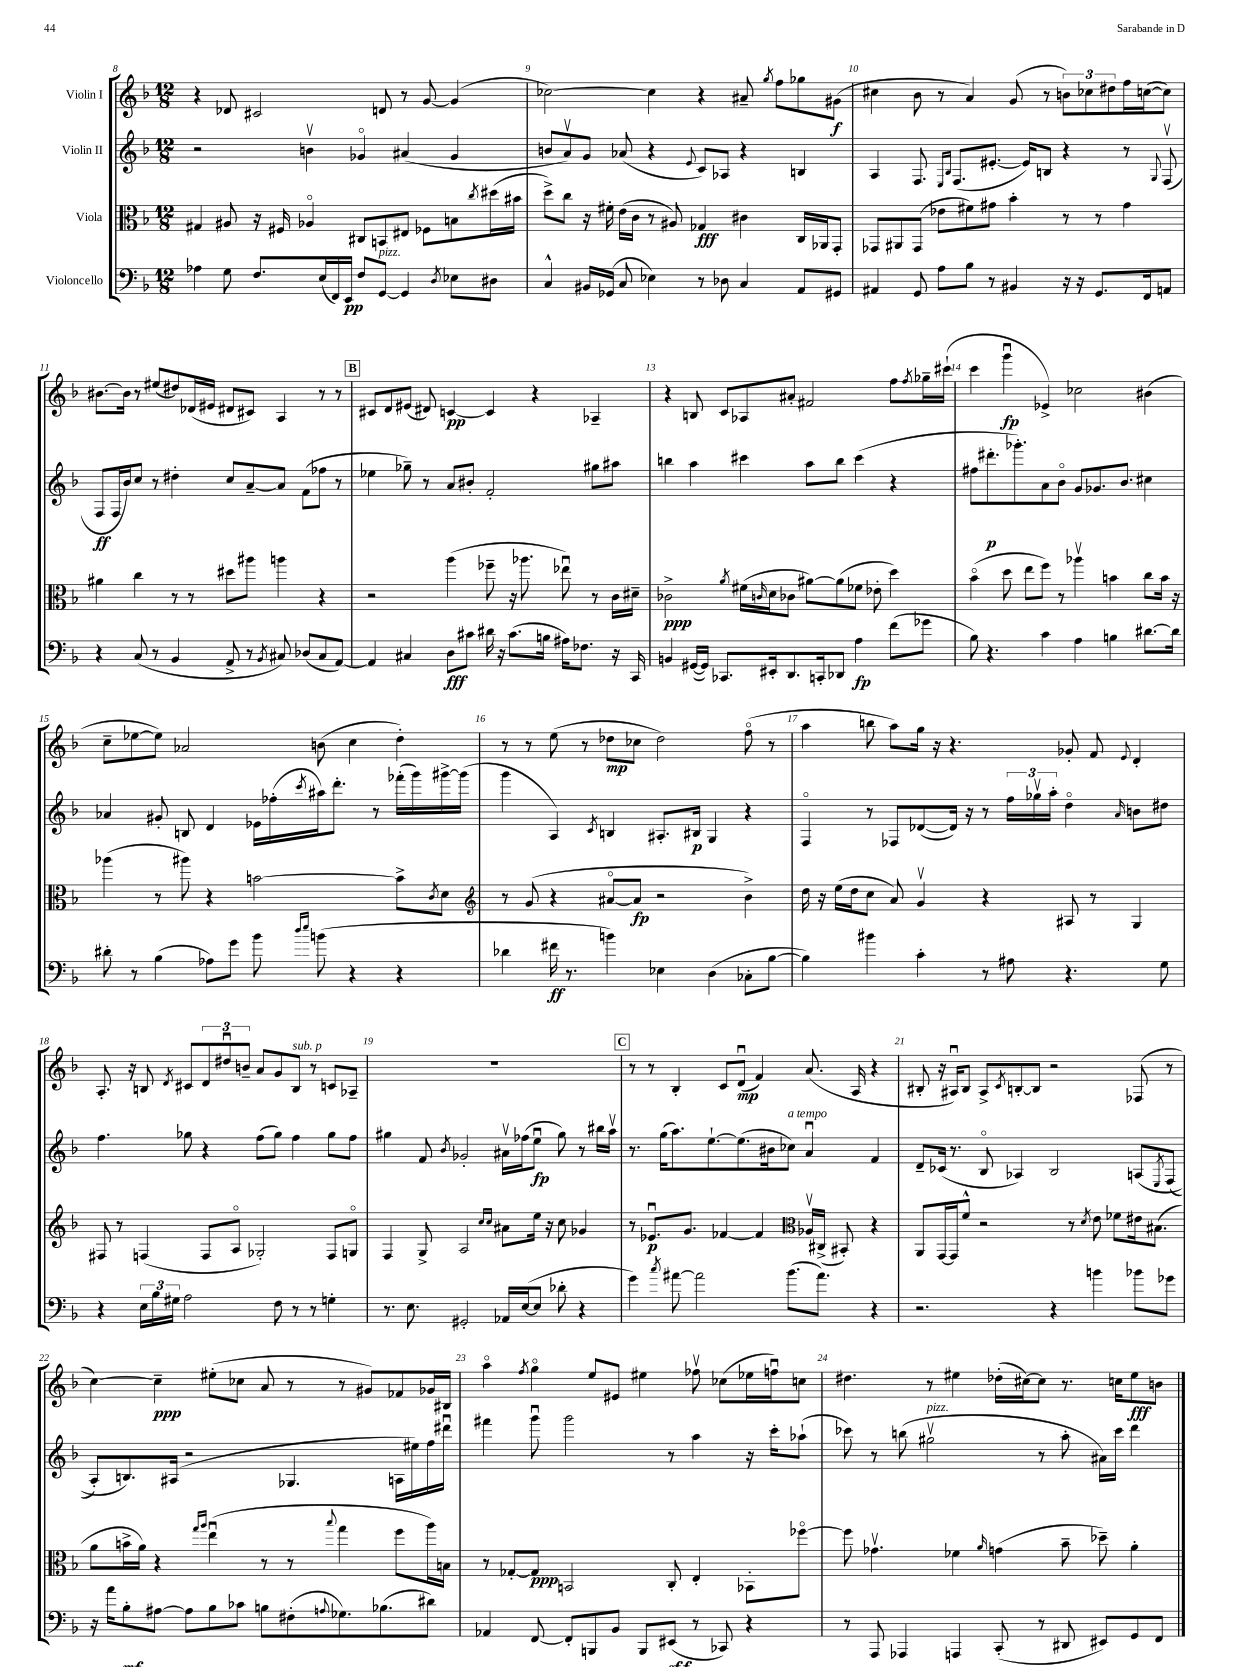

**kern	**dynam	**kern	**dynam	**kern	**dynam	**kern	**dynam
*part4	*part4	*part3	*part3	*part2	*part2	*part1	*part1
*staff4	*staff4	*staff3	*staff3	*staff2	*staff2	*staff1	*staff1
*I"Violoncello	*	*I"Viola	*	*I"Violin II	*	*I"Violin I	*
*clefF4	*	*clefC3	*	*clefG2	*	*clefG2	*
*k[b-]	*	*k[b-]	*	*k[b-]	*	*k[b-]	*
*M12/8	*	*M12/8	*	*M12/8	*	*M12/8	*
=8	=8	=8	=8	=8	=8	=8	=8
4A-X\	.	4G#X/	.	2r	.	4r	.
8G\	.	8A#X/	.	.	.	8d-X/	.
8.F/L	.	16r	.	.	.	2c#X/	.
.	.	16F#X/	.	.	.	.	.
.	.	4A-X/	.	4bnv\	.	.	.
(16E/L	.	.	.	.	.	.	.
16FF/)	.	.	.	.	.	.	.
16EE/JJ	pp	.	.	.	.	.	.
8F/L	.	8C#X/L	.	4g-X/	.	.	.
!LO:TX:a:i:t=pizz.	!	!	!	!	!	!	!
[8GG/J	.	8BBn/	.	.	.	8dn/	.
4GG/]	.	8E#X/J	.	(4a#X/	.	8r	.
.	.	8F-X\L	.	.	.	[8g/	.
8qD/	.	.	.	.	.	.	.
8E-X\L	.	8Bn\	.	4g-/	.	(4g/]	.
.	.	8qcc/	.	.	.	.	.
8D#X\J	.	(16dd#X\L	.	.	.	.	.
.	.	16b#X\JJ	.	.	.	.	.
=9	=9	=9	=9	=9	=9	=9	=9
4C^^/	.	8dd^\L)	.	8bn/L	.	[2cc-X\)	.
.	.	8cc\J	.	8av/)	.	.	.
16BB#X/LL	.	16r	.	8g/J	.	.	.
(16GG-X/JJ	.	16f#X'\	.	.	.	.	.
8C/	.	(16e\LL	.	(8a-X/	.	.	.
.	.	16c\JJ	.	.	.	.	.
4E-X\)	.	8r	.	4r	.	4cc-\]	.
.	.	8A#X/)	.	.	.	.	.
.	.	.	.	8qqe/	.	.	.
8r	.	4G-X/	fff	8c/L)	.	4r	.
8D-X\	.	.	.	8A-X/J	.	.	.
4C/	.	4c#X\	.	4r	.	8a#X~/	.
.	.	.	.	.	.	8qgg/	.
.	.	.	.	.	.	8ff\L	.
8AA/L	.	16C/LL	.	4Bn/	.	8gg-X\	.
.	.	16AA-X/J	.	.	.	.	.
8GG#X/J	.	8GG'/J	.	.	.	(8g#X\J	f
=10	=10	=10	=10	=10	=10	=10	=10
4AA#X/	.	8GG-X/L	.	4A/	.	4cc#X\	.
.	.	8AA#X/	.	.	.	.	.
8GG/	.	(8GG-/J	.	8.F/	.	8b-\	.
8A\L	.	8e-X\L	.	.	.	8r	.
.	.	.	.	16qqE/LL	.	.	.
.	.	.	.	16qqB-/JJ	.	.	.
.	.	.	.	(8.F/L	.	.	.
8B-\J	.	8f#X\)	.	.	.	4a/)	.
8r	.	8g#X\J	.	[8.e#X'/J	.	.	.
4BB#X/	.	4b-'\	.	.	.	(8g/	.
.	.	.	.	16e#/KL])	.	.	.
.	.	.	.	8Bn/J	.	8r	.
16r	.	8r	.	4r	.	12bn\L)	.
16r	.	.	.	.	.	.	.
.	.	.	.	.	.	12cc-X\	.
8.GG/L	.	8r	.	.	.	.	.
.	.	.	.	.	.	12dd#X\	.
.	.	4g#\	.	8r	.	16ff\L	.
16FF/k	.	.	.	.	.	([16ccn\J	.
.	.	.	.	8qqG/	.	.	.
8AAn/J	.	.	.	(8Fv/	.	8cc\J])	.
!!LO:LB:g=z
=11	=11	=11	=11	=11	=11	=11	=11
4r	.	4a#X\	.	8F/L	ff	[8.b#X\L	.
.	.	.	.	16F/L	.	.	.
.	.	.	.	16b-/J)	.	16b#\Jk]	.
(8C/	.	4cc\	.	8cc/J	.	8r	.
8r	.	.	.	8r	.	(8ee#X/L	.
4BB-/	.	8r	.	4dd#X'\	.	8dd#X/)	.
.	.	8r	.	.	.	(16d-X/L	.
.	.	.	.	.	.	16e#X/JJ	.
8AA^/	.	8dd#X\L	.	8cc/L	.	8d#X/L	.
8r	.	8aa#X\J	.	[8a~/	.	8c#X/J)	.
8qBB-/	.	.	.	.	.	.	.
8C#X/)	.	4aan\	.	8a/J]	.	4A/	.
(8D-X/L	.	.	.	(8f\L	.	.	.
8C#/	.	4r	.	8ff-X\J	.	8r	.
[8AA/J)	.	.	.	8r	.	8r	.
!!LO:REH:place=s1:t=B
=12	=12	=12	=12	=12	=12	=12	=12
4AA/]	.	2r	.	4ee-X\	.	8c#X/L	.
.	.	.	.	.	.	8d/	.
4C#X/	.	.	.	8gg-X~\)	.	(8e#X/J	.
.	.	.	.	8r	.	8d#X/)	.
8D\L	fff	(4aa\	.	8a/L	.	[4cn/	pp
8c#X\J	.	.	.	8b#X'/J	.	.	.
16d#X\	.	8ff-X~\	.	2f'/	.	4c/]	.
16r	.	.	.	.	.	.	.
(8.c#\L	.	16r	.	.	.	.	.
.	.	8.aa-X\	.	.	.	.	.
.	.	.	.	.	.	4r	.
16Bn\Jk	.	.	.	.	.	.	.
16A#X\KL)	.	8ee-Xu\)	.	.	.	.	.
8.F-X\J	.	.	.	.	.	.	.
.	.	8r	.	8gg#X\L	.	4A-X~/	.
16r	.	16c\LL	.	8aa#X\J	.	.	.
16CC/	.	16d#X~\JJ	.	.	.	.	.
=13	=13	=13	=13	=13	=13	=13	=13
4BBn/	.	2c-X^\	ppp	4bbn\	.	4r	.
([16GG#X/LL	.	.	.	4aa\	.	8Bn/	.
16GG#/JJ])	.	.	.	.	.	.	.
8.CC-X/L	.	.	.	.	.	8c/L	.
.	.	8qa/	.	.	.	.	.
.	.	(16f#X\LL	.	4ccc#X\	.	8A-X/	.
.	.	16qqcn/	.	.	.	.	.
16EE#X'/k	.	16d\J	.	.	.	.	.
8.DD/	.	8c-X\J	.	.	.	8a#X'/J	.
.	.	[8a#X\L)	.	8aa\L	.	2f#X/	.
16CCn'/k	.	.	.	.	.	.	.
8DD-X/J	.	(8a#\]	.	8bb\J	.	.	.
4A\	fp	8f-X\J	.	(4ccc#\	.	.	.
.	.	8e-X'\	.	.	.	.	.
(8f\L	.	4dd\)	.	4r	.	8ff\L	.
.	.	.	.	.	.	8qff/	.
8g-X\J	.	.	.	.	.	16gg-X~\L	.
.	.	.	.	.	.	(16ccc#X`\JJ	.
=14	=14	=14	=14	=14	=14	=14	=14
8B-\)	.	(4b-\	.	8ff#X\L	.	4ccc\	.
4.r	.	.	.	8.ddd#X'\	p	.	.
.	.	8dd\	.	.	.	4gggu\	fp
.	.	.	.	8.ggg-X'\)	.	.	.
.	.	8ee\L	.	.	.	.	.
4c\	.	8ff\J)	.	8a\	.	4e-X^/)	.
.	.	8r	.	8b-\J	.	.	.
4A\	.	4aa-Xv\	.	8g/L	.	2cc-X\	.
.	.	.	.	8.g-X/	.	.	.
4Bn\	.	4bn\	.	.	.	.	.
.	.	.	.	8.b-/J	.	.	.
[8.d#X\L	.	8cc\L	.	4cc#X\	.	(4b#X\	.
.	.	16b\Jk	.	.	.	.	.
16d#\Jk]	.	16r	.	.	.	.	.
!!LO:LB:g=z
=15	=15	=15	=15	=15	=15	=15	=15
8d#X'\	.	(4aa-X\	.	4a-X/	.	8cc~\L	.
8r	.	.	.	.	.	[8ee-X\	.
(4B-\	.	8r	.	8g#X'/	.	8ee-\J])	.
.	.	8aa#X\)	.	8Bn/	.	2a-X/	.
8A-X\L)	.	4r	.	4d/	.	.	.
8g\J	.	.	.	.	.	.	.
8b-\	.	[2bn\	.	16e-X\LL	.	.	.
.	.	.	.	(16ff-X'\	.	.	.
16qqdd/LL	.	.	.	.	.	.	.
16qqee/JJ	.	.	.	8qccc/	.	.	.
(8bn\	.	.	.	16aa#X\J)	.	(8bn\	.
.	.	.	.	8.ddd'\J	.	.	.
4r	.	.	.	.	.	4cc\	.
.	.	.	.	8r	.	.	.
4r	.	8b^\L]	.	(16fff-X'\LL	.	4dd'\)	.
.	.	.	.	16ggg\)	.	.	.
.	.	8qc/	.	.	.	.	.
.	.	8d\J	.	[16ggg#X^\	.	.	.
.	.	.	.	(16ggg#\JJ]	.	.	.
=16	=16	=16	=16	=16	=16	=16	=16
*	*	*clefG2	*	*	*	*	*
4d-X\	.	8r	.	4ggg\	.	8r	.
.	.	(8g/	.	.	.	8r	.
16f#X\	ff	4r	.	4A/)	.	(8ee\	.
8.r	.	.	.	.	.	.	.
.	.	.	.	.	.	8r	.
.	.	.	.	8qc/	.	.	.
4bn\)	.	[8a#X/L	.	4Bn/	.	8dd-X\L	mp
.	.	8a#/J]	fp	.	.	8cc-X\J	.
4E-X\	.	2r	.	8.A#X'/L	.	2dd-\)	.
.	.	.	.	16B#X/Jk	p	.	.
(4D\	.	.	.	4G/	.	.	.
8C-X'\L	.	4b-^\)	.	4r	.	(8ff\	.
[8B-\J	.	.	.	.	.	8r	.
=17	=17	=17	=17	=17	=17	=17	=17
4B-\])	.	16dd\	.	4F/	.	4aa\	.
.	.	16r	.	.	.	.	.
.	.	(16ee\LL	.	.	.	.	.
.	.	16dd\J	.	.	.	.	.
4b#X\	.	8cc\J	.	8r	.	8bbn\	.
.	.	8a/)	.	8F-X/L	.	8aa\L)	.
4c'\	.	4gv/	.	([8d-X/	.	16gg\Jk	.
.	.	.	.	.	.	16r	.
.	.	.	.	16d-/Jk])	.	4.r	.
.	.	.	.	16r	.	.	.
8r	.	4r	.	8r	.	.	.
8A#X\	.	.	.	24ff\LL	.	.	.
.	.	.	.	24gg-Xv\	.	.	.
.	.	.	.	24aa'\JJ	.	.	.
4.r	.	8A#X/	.	4dd\	.	8g-X'/	.
.	.	8r	.	.	.	8f/	.
.	.	.	.	16qqa/	.	8qqe/	.
.	.	4G/	.	8bn\L	.	4d'/	.
8G\	.	.	.	8dd#X\J	.	.	.
!!LO:LB:g=z
=18	=18	=18	=18	=18	=18	=18	=18
4r	.	8F#X/	.	4.ff\	.	8.A'/	.
.	.	8r	.	.	.	.	.
.	.	.	.	.	.	16r	.
24E\LL	.	(4Fn/	.	.	.	8Bn/	.
24B-\	.	.	.	.	.	.	.
24G#X\JJ	.	.	.	.	.	.	.
.	.	.	.	.	.	8qd/	.
2A\	.	.	.	8gg-X\	.	8c#X/L	.
.	.	8F/L	.	4r	.	12d/	.
.	.	.	.	.	.	12dd#Xu/	.
.	.	8A/J	.	.	.	.	.
.	.	.	.	.	.	12bn~/J	.
.	.	2G-X'/)	.	(8ff\L	.	8a/L	.
8F\	.	.	.	8gg-\J)	.	8g/	.
!	!	!	!	!	!	!LO:TX:a:i:t=sub. p	!
8r	.	.	.	4ff\	.	8B/J	.
8r	.	.	.	.	.	8r	.
4Gn'\	.	8F/L	.	8gg-\L	.	8cn/L	.
.	.	8Gn/J	.	8ff\J	.	8A-X~/J	.
=19	=19	=19	=19	=19	=19	=19	=19
8.r	.	4F/	.	4gg#X\	.	1.r	.
8.E\	.	.	.	.	.	.	.
.	.	8G^/	.	8f/	.	.	.
.	.	.	.	8qb-/	.	.	.
2GG#X'/	.	2A/	.	2g-X'/	.	.	.
.	.	16qqcc/LL	.	.	.	.	.
.	.	16qqcc/JJ	.	.	.	.	.
16AA-X/LL	.	8a#X\L	.	16a#Xv\LL	.	.	.
([16E/J	.	.	.	(16ff-X\J	.	.	.
8E/J]	.	16ee\Jk	.	8eeu\J	fp	.	.
.	.	16r	.	.	.	.	.
8d-X'\	.	8cc\	.	8gg#\)	.	.	.
4r	.	4g-X/	.	8r	.	.	.
.	.	.	.	16bb#X\LL	.	.	.
.	.	.	.	16aav\JJ	.	.	.
!!LO:REH:place=s1:t=C
=20	=20	=20	=20	=20	=20	=20	=20
4g\)	.	8r	.	8.r	.	8r	.
.	.	8.e-Xu/L	p	.	.	8r	.
.	.	.	.	(16gg\KL	.	.	.
8qcc/	.	.	.	.	.	.	.
[8a#X\	.	.	.	8.aa\)	.	4B-'/	.
.	.	8.g/J	.	.	.	.	.
2a#\]	.	.	.	.	.	.	.
.	.	.	.	[8.ee`\	.	.	.
.	.	[4f-X/	.	.	.	8c/L	.
.	.	.	.	(8.ee\]	.	(8du/J	mp
.	.	4f-/]	.	.	.	4f/)	.
.	.	.	.	16b#X\k	.	.	.
!	!	!	!	!LO:TX:a:i:t=a tempo	!	!	!
(8.b-\L	.	.	.	8cc-X\J)	.	.	.
*	*	*clefC3	*	*	*	*	*
.	.	16A-Xv/LL	.	4au/	.	(8.a/	.
8.a#\J)	.	(16C#X^/JJ	.	.	.	.	.
.	.	8BB#X'/)	.	.	.	.	.
.	.	.	.	.	.	16A/	.
4r	.	4r	.	4f/	.	4r	.
=21	=21	=21	=21	=21	=21	=21	=21
2.r	.	8AA/L	.	8d~/L	.	8B#X'/	.
.	.	[16GG/L	.	(16c-X/Jk	.	16r	.
.	.	16GG/J]	.	8.r	.	16A#Xu/KL)	.
.	.	8f^^/J	.	.	.	8B#/J	.
.	.	2r	.	8B-/	.	8A#^/L	.
.	.	.	.	.	.	8qc/	.
.	.	.	.	4A-X/)	.	[8Bn'/	.
.	.	.	.	.	.	8B/J]	.
4r	.	.	.	2B-/	.	2r	.
.	.	8r	.	.	.	.	.
.	.	8qd/	.	.	.	.	.
4bn\	.	8e\	.	.	.	.	.
.	.	8f-X\L	.	.	.	.	.
8b-X\L	.	16e#X\k	.	(8An/L	.	(8F-X/	.
.	.	(8.B#X\J	.	.	.	.	.
.	.	.	.	8qE/	.	.	.
8g-X\J	.	.	.	(8F/J	.	8r	.
!!LO:LB:g=z
=22	=22	=22	=22	=22	=22	=22	=22
16r	.	8a\L	.	8A'/L)	.	[4cc\)	.
16a\KL	.	.	.	.	.	.	.
8B-'\	mf	16bn^\L	.	8.Bn/)	.	.	.
.	.	16a\JJ)	.	.	.	.	.
[8A#X\J	.	4r	.	.	.	4cc~\]	ppp
.	.	.	.	(16A#X/Jk	.	.	.
8A#\L]	.	.	.	2r	.	.	.
.	.	16qqgg/LL	.	.	.	.	.
.	.	16qqaa/JJ	.	.	.	.	.
8B-\	.	(4eeu\	.	.	.	(8ee#X'\L	.
8c-X\J	.	.	.	.	.	8cc-X\J	.
8Bn\L	.	8r	.	.	.	8a/	.
(8F#X'\	.	8r	.	4.G-X/	.	8r	.
8qqAn/	.	8qqbb-/	.	.	.	.	.
8.G-X\)	.	4gg\	.	.	.	8r	.
.	.	.	.	.	.	8g#X/L)	.
(8.B-X\	.	.	.	.	.	.	.
.	.	8ff\L	.	16An\LL	.	8f-X/	.
.	.	.	.	16ee#X\)	.	.	.
8d#X\J)	.	16aa\L)	.	16ff\	.	16g-X/L	.
.	.	16Bn\JJ	.	16ddd#Xu\JJ	.	16B#X/JJ	.
=23	=23	=23	=23	=23	=23	=23	=23
4AA-X/	.	8r	.	4fff#X\	.	4aa\	.
.	.	[8G-X'/L	.	.	.	.	.
.	.	.	.	.	.	8qff/	.
[8FF/	.	8G-/J]	ppp	8gggu\	.	4gg\	.
8FF'/L]	.	2BBn/	.	2ggg\	.	.	.
8BBBn/	.	.	.	.	.	8ee/L	.
8BB-/J	.	.	.	.	.	8e#X/J	.
8BBB/L	.	.	.	.	.	4ee#X\	.
(8EE#X/J	sff	8C'/	.	8r	.	.	.
8r	.	4E'/	.	4aa\	.	8ff-Xv\	.
8CC-X/)	.	.	.	.	.	(8cc-X\L	.
4r	.	8BB-X'\L	.	16r	.	16ee-X\L	.
.	.	.	.	16ccc'\KL	.	16ffnu\J)	.
.	.	[8ff-X\J	.	(8aa-X`\J	.	8ccn\J	.
=24	=24	=24	=24	=24	=24	=24	=24
8r	.	8ff-\]	.	8ccc-X\)	.	4.dd#X\	.
8AAA/	.	4.g-Xv\	.	8r	.	.	.
4AAA-X/	.	.	.	(8bbn\	.	.	.
!	!	!	!	!LO:TX:a:i:t=pizz.	!	!	!
.	.	.	.	2gg#Xv\	.	8r	.
4AAAn/	.	4f-X\	.	.	.	4ee#X\	.
.	.	16qqa/	.	.	.	.	.
(8CC'/	.	(4gn\	.	.	.	(16dd-X'\LL	.
.	.	.	.	.	.	[16cc#X\J)	.
8r	.	.	.	8r	.	8cc#\J]	.
8DD#X/	.	8b-~\	.	8aa'\	.	8.r	.
8EE#X/L)	.	8dd-X~\)	.	16a#X\LL)	.	.	.
.	.	.	.	16ccc-\JJ	.	16ccn\KL	.
8GG/	.	4a'\	.	4ddd\	.	8ee#\	fff
8FF/J	.	.	.	.	.	8bn\J	.
==	==	==	==	==	==	==	==
*-	*-	*-	*-	*-	*-	*-	*-
